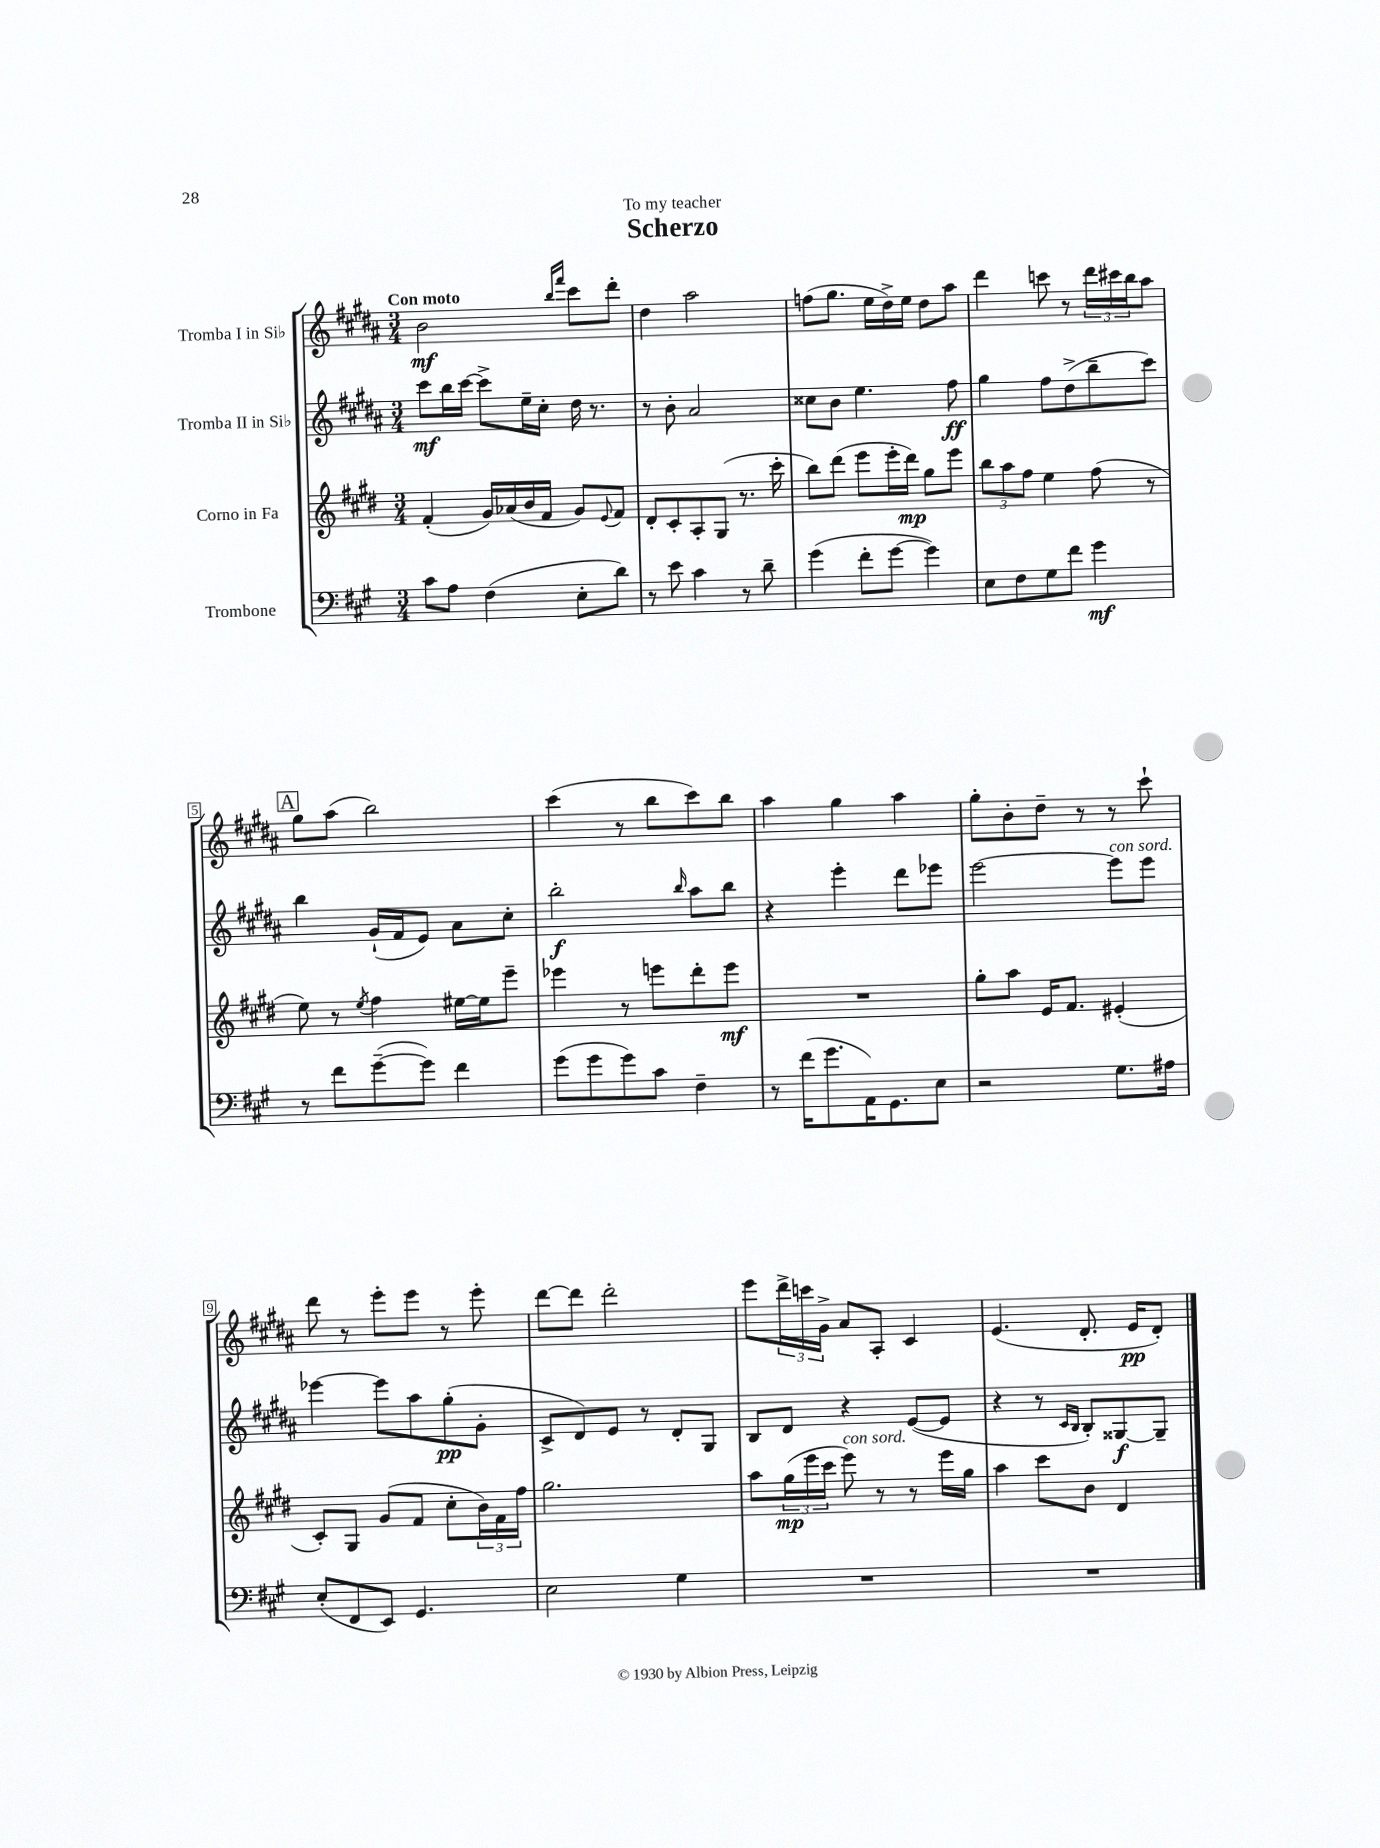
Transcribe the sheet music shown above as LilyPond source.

\header { title = "Scherzo" dedication = "To my teacher" }
<<
\new StaffGroup <<
\new Staff = "s0" \with { instrumentName = "Tromba I in Sib" } {
    \clef treble \key b \major \numericTimeSignature \time 3/4 \tempo "Con moto"
    b'2\mf \grace { b''16 fis'''16 } cis'''8 dis'''8-. |
    dis''4 ais''2 |
    f''8( gis''8. e''16 dis''16->) e''16 dis''8 ais''8 |
    dis'''4 c'''8 r8 \tuplet 3/2 { dis'''16 cis'''16 b''16 } ais''8 |
    \mark \markup { \box "A" } gis''8 ais''8( b''2) |
    cis'''4( r8 b''8 cis'''8) b''8 |
    ais''4 gis''4 ais''4 |
    gis''8-. b'8-. dis''8-- r8 r8 cis'''8-! |
    dis'''8 r8 e'''8-. e'''8 r8 e'''8-. |
    dis'''8~ dis'''8 dis'''2-. |
    e'''8 \tuplet 3/2 { dis'''16-> c'''16 gis'16-> } ais'8 ais8-. cis'4 |
    e'4.( dis'8.-. e'16\pp dis'8-.) \bar "|." |
}
\new Staff = "s1" \with { instrumentName = "Tromba II in Sib" } {
    \clef treble \key b \major \numericTimeSignature \time 3/4
    cis'''8\mf b''16 cis'''16~ cis'''8-> e''16-- cis''16-. dis''16 r8. |
    r8 b'8-. ais'2 |
    cisis''8 b'8 e''4. fis''8\ff |
    gis''4 fis''8 dis''8->( b''8-- cis'''8) |
    \mark \markup { \box "A" } b''4 gis'16-!( fis'16 e'8) ais'8 cis''8-. |
    b''2-.\f \grace { b''16 } ais''8 b''8 |
    r4 e'''4-. dis'''8 ees'''8 |
    e'''2~ e'''8^\markup { \italic "con sord." } e'''8 |
    ees'''4~ ees'''8 ais''8 gis''8-.\pp( gis'8-. |
    cis'8-> dis'8) e'8 r8 dis'8-. gis8 |
    b8 dis'8 r4 e'8~( e'8 |
    r4 r8 \grace { cis'16 b16 } b8-.) gisis8~\f gisis8-- \bar "|." |
}
\new Staff = "s2" \with { instrumentName = "Corno in Fa" } {
    \clef treble \key e \major \numericTimeSignature \time 3/4
    fis'4-.( gis'16) aes'16( b'16 fis'16 gis'8) \appoggiatura { e'8 } fis'8 |
    dis'8-. cis'8-. a8-. gis8( r8. cis'''16-. |
    b''8) dis'''8( e'''8 e'''16-. dis'''16\mp) gis''8 e'''8 |
    \tuplet 3/2 { b''8 a''8 fis''8 } e''4 fis''8( r8 |
    \mark \markup { \box "A" } e''8) r8 \acciaccatura { e''8 } fis''4 eis''16~ eis''16 e'''8-- |
    ees'''4 r8 e'''8 dis'''8-. e'''8\mf |
    R2. |
    gis''8-. a''8 e'16 fis'8. eis'4-.( |
    cis'8-.) gis8 gis'8( fis'8 cis''8-. \tuplet 3/2 { b'16) fis'16 fis''16 } |
    gis''2. |
    a''8 \tuplet 3/2 { gis''16\mp( e'''16 cis'''16 } e'''8^\markup { \italic "con sord." }) r8 r8 e'''16 gis''16 |
    a''4 cis'''8 b'8 dis'4 \bar "|." |
}
\new Staff = "s3" \with { instrumentName = "Trombone" } {
    \clef bass \key a \major \numericTimeSignature \time 3/4
    cis'8 a8 fis4( e8-. d'8) |
    r8 e'8 cis'4 r8 d'8-- |
    gis'4( fis'8-. gis'8~ gis'4) |
    e8 fis8 gis8 fis'8 gis'4\mf |
    \mark \markup { \box "A" } r8 fis'8 gis'8~--( gis'8) fis'4 |
    gis'8( gis'8 gis'8) cis'8 fis4-- |
    r8 fis'16( gis'8. a,16) gis,8. e8 |
    r2 gis8. ais16 |
    e8-.( fis,8 e,8) gis,4. |
    e2 gis4 |
    R2. |
    R2. \bar "|." |
}
>>
>>
\layout { \context { \Score \override BarNumber.stencil = #(make-stencil-boxer 0.1 0.3 ly:text-interface::print) } }
